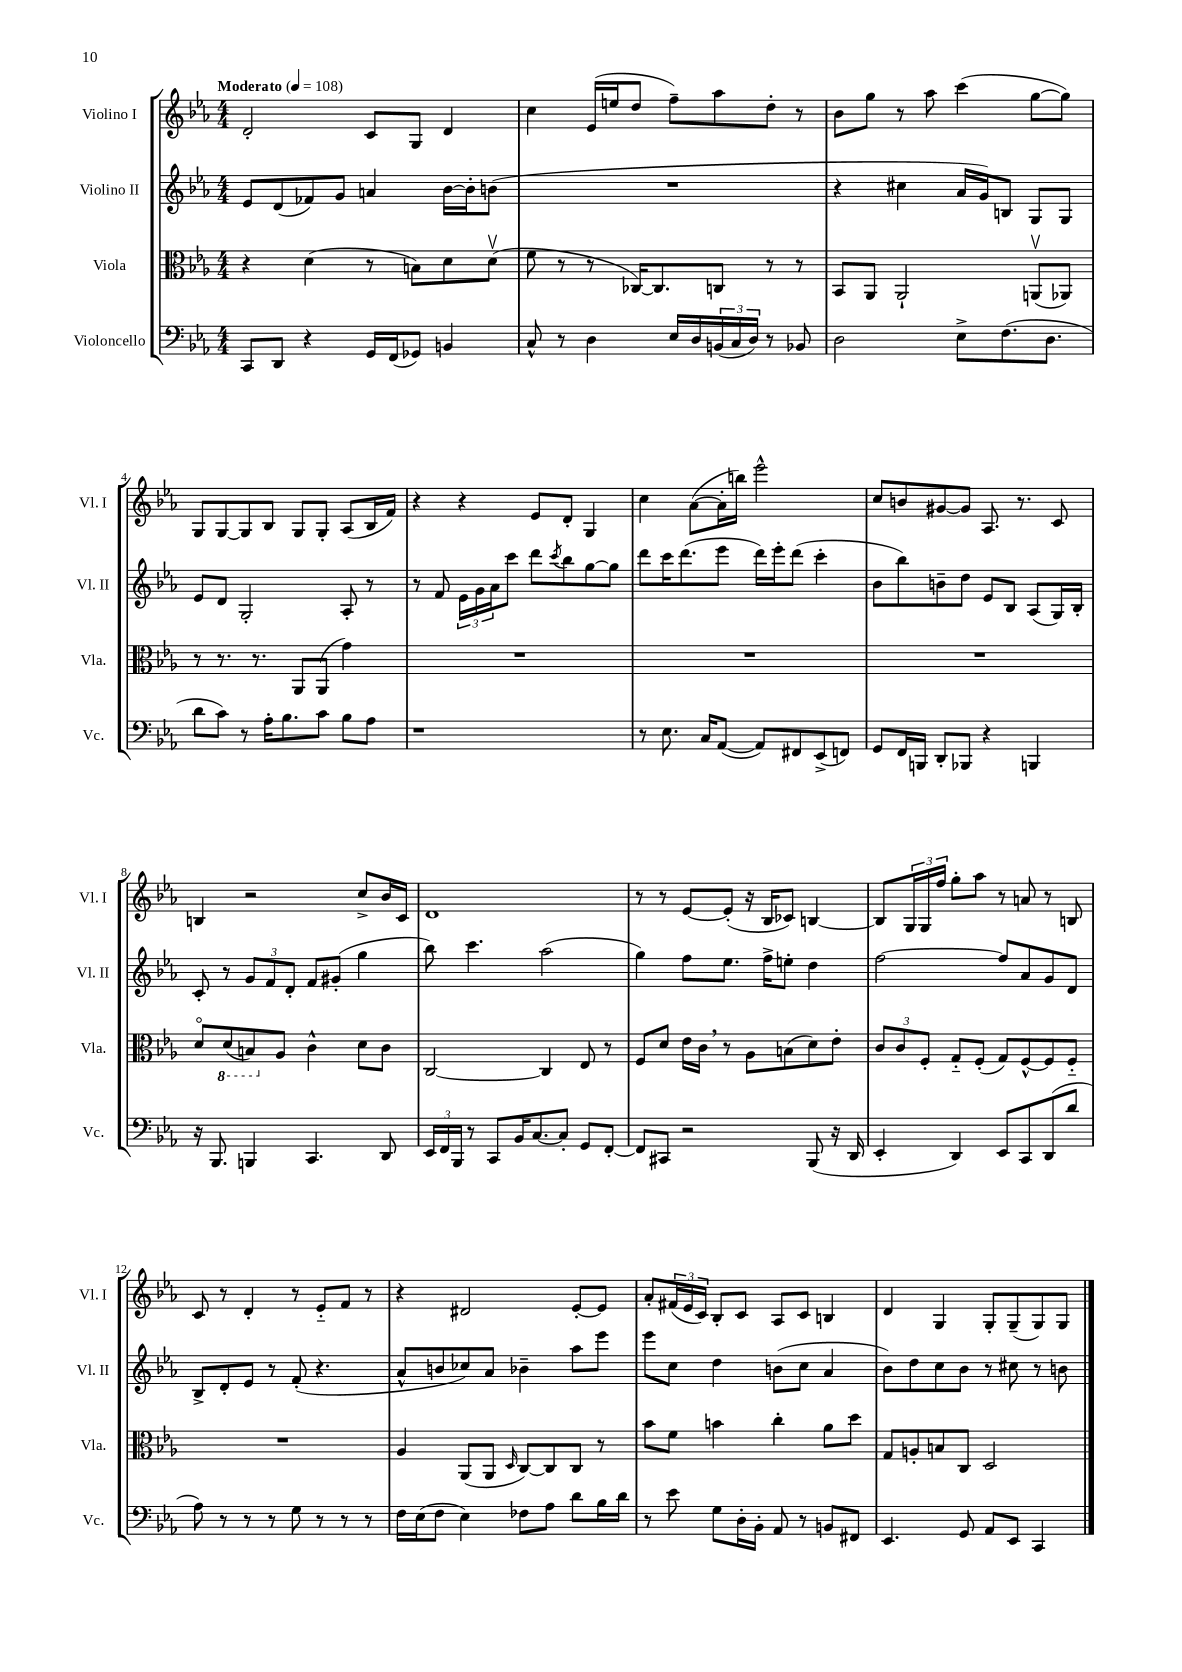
<<
\new StaffGroup <<
\new Staff = "s0" \with { instrumentName = "Violino I" shortInstrumentName = "Vl. I" } {
    \clef treble \key ees \major \numericTimeSignature \time 4/4 \tempo "Moderato" 4 = 108
    d'2-. c'8 g8 d'4 |
    c''4 ees'16( e''16 d''8 f''8--) aes''8 d''8-. r8 |
    bes'8 g''8 r8 aes''8 c'''4( g''8~ g''8) |
    g8 g8~ g8 bes8 g8 g8-. aes8( bes16 f'16) |
    r4 r4 ees'8 d'8-. g4 |
    c''4 aes'8~( aes'16-. b''16) ees'''2-^ |
    c''8 b'8 gis'8~ gis'8 aes8. r8. c'8 |
    b4 r2 c''8-> bes'16 c'16 |
    d'1 |
    r8 r8 ees'8~ ees'8-.( r16 bes16 ces'8) b4~ |
    b8 \tuplet 3/2 { g16 g16 f''16 } g''8-. aes''8 r8 a'8 r8 b8 |
    c'8 r8 d'4-. r8 ees'8-_ f'8 r8 |
    r4 dis'2 ees'8~-. ees'8 |
    aes'8-. \tuplet 3/2 { fis'16( ees'16 c'16) } bes8-. c'8 aes8 c'8 b4 |
    d'4 g4 g8-. g8--( g8) g8 \bar "|." |
}
\new Staff = "s1" \with { instrumentName = "Violino II" shortInstrumentName = "Vl. II" } {
    \clef treble \key ees \major \numericTimeSignature \time 4/4
    ees'8 d'8( fes'8) g'8 a'4 bes'16~ bes'16-. b'8( |
    R1 |
    r4 cis''4 aes'16 g'16) b8 g8 g8 |
    ees'8 d'8 g2-. aes8-. r8 |
    r8 f'8 \tuplet 3/2 { ees'16 g'16 aes'16 } c'''8 d'''8 \acciaccatura { c'''8 } bes''8 g''8~ g''8 |
    d'''8 c'''16 d'''8.( ees'''8 d'''16) ees'''16-. d'''8( c'''4-. |
    bes'8 bes''8) b'8-- d''8 ees'8 bes8 aes8( g16) bes16-. |
    c'8-. r8 \tuplet 3/2 { g'8 f'8 d'8-. } f'8 gis'8-.( g''4 |
    bes''8) c'''4. aes''2( |
    g''4) f''8 ees''8. f''16-> e''8-. d''4 |
    f''2~ f''8 aes'8 g'8 d'8 |
    bes8-> d'8-. ees'8 r8 f'8-.( r4. |
    aes'8-^ b'8 ces''8) aes'8 bes'4-- aes''8 ees'''8 |
    ees'''8 c''8 d''4 b'8( c''8 aes'4 |
    bes'8) d''8 c''8 bes'8 r8 cis''8 r8 b'8 \bar "|." |
}
\new Staff = "s2" \with { instrumentName = "Viola" shortInstrumentName = "Vla." } {
    \clef alto \key ees \major \numericTimeSignature \time 4/4
    r4 d'4( r8 b8) d'8 d'8\upbow( |
    f'8 r8 r8 ces16~) ces8. c8 r8 r8 |
    bes,8 aes,8 aes,2-! a,8\upbow( aes,8) |
    r8 r8. r8. aes,8 aes,8( g'4) |
    R1 |
    R1 |
    R1 |
    d'8\flageolet \ottava #-1 d8( b,8) \ottava #0 aes8 c'4-^ d'8 c'8 |
    c2~ c4 ees8 r8 |
    f8 d'8 ees'16 c'16 \breathe r8 aes8 b8( d'8) ees'8-. |
    \tuplet 3/2 { c'8 c'8 f8-. } g8-_ f8-.( g8) f8~-^ f8 f8-_ |
    R1 |
    aes4 aes,8( aes,8 \grace { d16 } c8~) c8 c8 r8 |
    bes'8 f'8 b'4 c''4-. aes'8 d''8 |
    g8 a8-. b8 c8 d2 \bar "|." |
}
\new Staff = "s3" \with { instrumentName = "Violoncello" shortInstrumentName = "Vc." } {
    \clef bass \key ees \major \numericTimeSignature \time 4/4
    c,8 d,8 r4 g,16 f,16( ges,8) b,4 |
    c8-^ r8 d4 ees16 d16 \tuplet 3/2 { b,16( c16 d16) } r8 bes,8 |
    d2 ees8-> f8.( d8. |
    d'8 c'8) r8 aes16-. bes8. c'8 bes8 aes8 |
    r1 |
    r8 ees8. c16 aes,8~( aes,8) fis,8 ees,8->( f,8) |
    g,8 f,16 b,,16 d,8-. bes,,8 r4 b,,4 |
    r16 bes,,8. b,,4 c,4. d,8 |
    \tuplet 3/2 { ees,16 f,16 bes,,16 } r8 c,8 bes,16 c8.~ c8-. g,8 f,8~-. |
    f,8 cis,8 r2 bes,,8( r16 d,16 |
    ees,4-. d,4) ees,8 c,8 d,8( d'8 |
    aes8) r8 r8 r8 g8 r8 r8 r8 |
    f16 ees16( f8 ees4) fes8 aes8 d'8 bes16 d'16 |
    r8 ees'8 g8 d16-. bes,16-. aes,8 r8 b,8 fis,8 |
    ees,4. g,8 aes,8 ees,8 c,4 \bar "|." |
}
>>
>>
